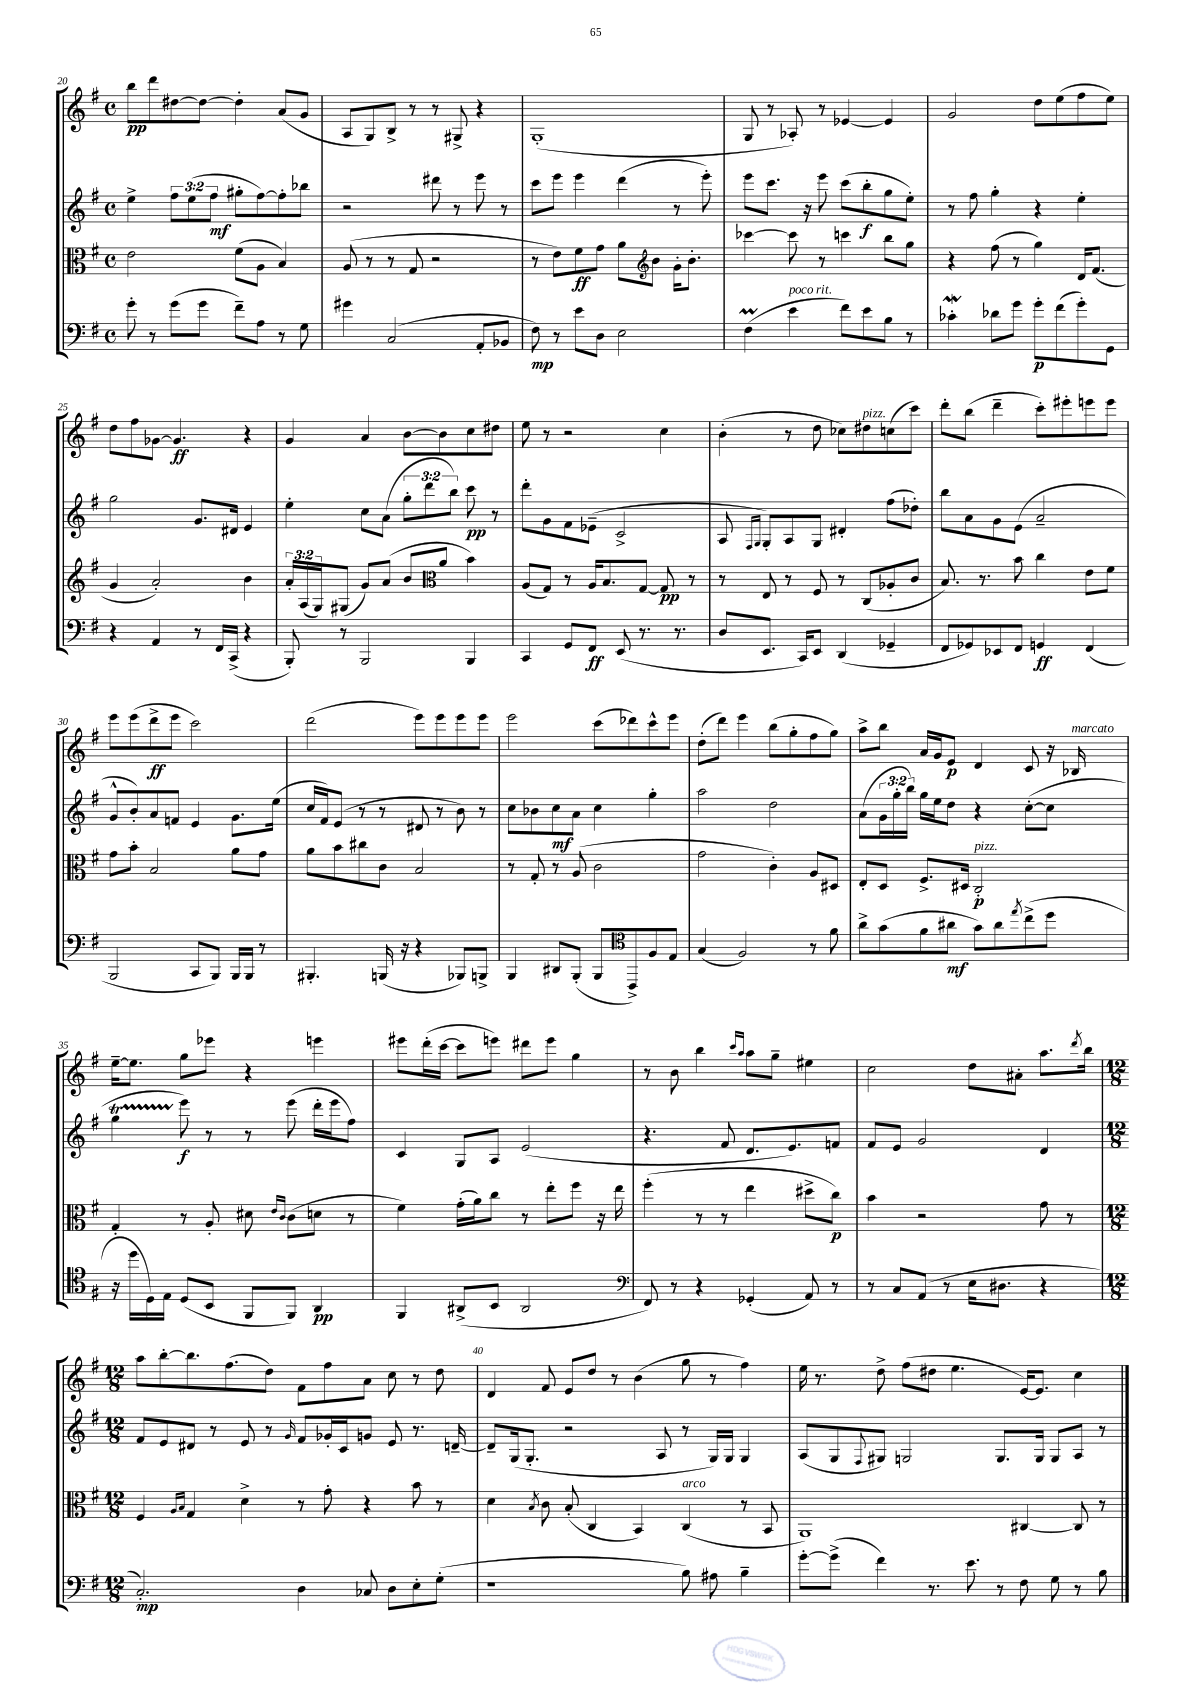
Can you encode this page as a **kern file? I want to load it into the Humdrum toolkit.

**kern	**kern	**kern	**kern
*staff4	*staff3	*staff2	*staff1
*clefF4	*clefC3	*clefG2	*clefG2
*k[f#]	*k[f#]	*k[f#]	*k[f#]
*M4/4	*M4/4	*M4/4	*M4/4
*met(c)	*met(c)	*met(c)	*met(c)
8g'\	2e\	4ee^\	8bb\L
8r	.	.	8ddd\
(8g\L	.	12ff#\L	[8dd#\
.	.	(12ee\	.
8g\J	.	.	8dd#\_J
.	.	12ff#\J	.
8f#~\L)	(8f#\L	8gg#'\L	4dd#'\]
8A\J	8A\J	[8ff#\)	.
8r	4B/)	8ff#'\]	(8a/L
8G\	.	8bb-\J	8g/J
=	=	=	=
4g#\	(8A/	2r	8A/L
.	8r	.	8G/)
(2C/	8r	.	8B^/J
.	8G/	.	8r
.	2r	8ddd#\	8r
.	.	8r	8G#^/
8AA'/L	.	8eee\	4r
8BB-/J	.	8r	.
=	=	=	=
8F#\)	8r	8ccc\L	(1G'
8r	8e\L)	8eee\J	.
8e\L	8f#\	4eee\	.
8D\J	8g\J	.	.
2E\	8a\L	(4ddd\	.
.	8b\J	.	.
.	16g'\LK	8r	.
.	8.b'\J	.	.
.	.	8eee'\)	.
=	=	=	=
*	*clefG2	*	*
(4F#\	[4ccc-\	8eee\L	8G/
.	.	8.ccc\J	8r
4e\	8ccc-\]	.	8A-'/)
.	.	16r	.
.	8r	8eee\	8r
8f#\L)	4ccc\	(8ccc\L	[4e-/
8e\	.	8bb'\	.
8B\J	8bb\L	8gg\	4e-/]
8r	8gg\J	8ee'\J)	.
=	=	=	=
4c-'\	4r	8r	2g/
.	.	8ff#\	.
8d-\L	(8ff#\	4gg'\	.
8g\J	8r	.	.
8g'\L	4gg\)	4r	8dd\L
(8f#\	.	.	(8ee\
8g'\)	16d/LK	4ee'\	8ff#\
.	(8.f#/J	.	.
8GG\J	.	.	8ee\J)
=	=	=	=
4r	4g/	2gg\	8dd\L
.	.	.	8ff#\
4AA/	2a'/)	.	[8g-\J
.	.	.	4.g-/]
8r	.	8.g/L	.
16FF#/LL	.	.	.
(16CC^/JJ	.	16d#/Jk	.
4r	4b\	4e/	4r
=	=	=	=
8BBB'/)	24a'/LL	4ee'\	4g/
.	(24A/	.	.
.	24G/J)	.	.
8r	(8G#/J	.	.
2BBB/	8g/L)	8cc\L	4a/
.	(8a/J	(8a\J	.
.	8b/L	12gg'\L	[8b\L
.	.	12ddd\	.
.	8a/J	.	8b\]
.	.	12bb\J)	.
4BBB/	4b\)	8ccc\	8cc\
.	.	8r	8dd#\J
=	=	=	=
*	*clefC3	*	*
4CC/	(8A/L	8ddd'\L	8ee\
.	8G/J)	8g\	8r
8GG/L	8r	8f#\	2r
8FF#/J	16A/LK	(8e-~\J	.
.	8.B/	.	.
(8EE/	.	2c^/	.
8.r	[8G/J	.	.
.	8G/]	.	4cc\
8.r	.	.	.
.	8r	.	.
=	=	=	=
8D/L	8r	8A/	(4b'\
.	.	16qqF#/LL	.
.	.	16qqG/JJ	.
8.EE/J	8E/	8G'/L)	.
.	8r	8A/	8r
16CC/LK)	.	.	.
8EE/J	8F#/	8G/J	8dd\
(4DD/	8r	4d#'/	8cc-\L)
.	(8C/L	.	8dd#\
4GG-~/	8A-'/	(8ff#\L	(8cc\
.	8c/J	8dd-'\J)	8ccc\J)
=	=	=	=
8FF#/L	8.B/)	8bb\L	8ddd'\L
8GG-/)	.	8a\	(8bb\J
.	8.r	.	.
8EE-/	.	8g\	4ddd~\
8FF#/J	8b\	(8e\J	.
4GG/	4cc\	2a~/	8ccc'\L)
.	.	.	8eee#'\
(4FF#/	8e\L	.	8eee\
.	8f#\J	.	8eee\J
=	=	=	=
2BBB/	8g\L	8g^^/L	8eee\L
.	8b'\J	8b'/)	(8eee\
.	2B/	8a/	8ddd^\
.	.	8f/J	8eee\J
8CC/L	.	4e/	2ccc\)
8BBB/J)	.	.	.
16BBB/LL	8a\L	8.g\L	.
16BBB/JJ	.	.	.
8r	8g\J	.	.
.	.	(16ee\Jk	.
=	=	=	=
4.BBB#'/	8a\L	16cc/LL	(2ddd\
.	.	16f#/J)	.
.	8b\	(8e/J	.
.	8cc#\	8r	.
(16BBB/	8c\J	8r	.
16r	.	.	.
4r	2B/	8d#/	8eee\L)
.	.	8r	8eee\
8BBB-/L)	.	8b\)	8eee\
8BBB^/J	.	8r	8eee\J
=	=	=	=
4BBB/	8r	8cc\L	2eee\
.	8G'/	8b-\	.
8DD#/L	8r	8cc\	.
(8BBB'/J	(8A/	8a\J	.
8BBB/L	2c\	4cc\	(8ccc\L
8CC^/)	.	.	8ddd-\)
8F#/	.	4gg'\	8ccc^^\
8E/J	.	.	8eee\J
=	=	=	=
*clefC4	*	*	*
(4G/	2g\	2aa\	(8dd'\L
.	.	.	8ddd\J)
2F#/)	.	.	4eee\
.	4c'\)	2dd\	(8bb\L
.	.	.	8gg'\
8r	8A/L	.	8ff#\
8f#\	8D#/J	.	8gg\J)
=	=	=	=
8a^\L	8E'/L	(8a\L	8aa^\L
(8g\	8D/J	24g\L	8bb\J
.	.	24gg'\	.
.	.	24bb\JJ)	.
8f#\	8.F#^/L	16gg\LL	16a/LL
.	.	16ee\J	16g/J
8a#\J	.	8dd\J	8e/J
.	16D#/Jk	.	.
8g\L)	2C'/	4r	4d/
8a#\	.	.	.
8qee/	.	.	.
(8cc^\	.	([8cc'\L	8c/
8dd\J	.	8cc\]J	16r
.	.	.	16B-/
=	=	=	=
16r	4G'/	4gg\	[16ee~\LK
16dd\LL	.	.	8.ee\]J
16D\)	.	.	.
16E\JJ	.	.	.
(8D/L	8r	8eee\)	8gg\L
8BB/J	8A'/	8r	8eee-\J
8FF#/L	8d#\	8r	4r
.	16qqe/LL	.	.
.	16qqc/JJ	.	.
8FF#/J)	(8c\L	(8eee\	.
4AA/	8d\J	16ddd'\LL	4eee\
.	.	16eee\J	.
.	8r	8ff#\J)	.
=	=	=	=
4FF#/	4f#\)	4c/	8eee#\L
.	.	.	(16ddd'\L
.	.	.	[16ccc\JJ
(8AA#^/L	(16g'\LL	8G/L	8ccc\]L
.	16a\J)	.	.
8BB/J	8cc\J	8A/J	8eee\J)
2AA#/	8r	(2e/	8ddd#\L
.	8ee'\L	.	8eee\J
.	8ff#\J	.	4gg\
.	16r	.	.
.	16ee\	.	.
=	=	=	=
*clefF4	*	*	*
8FF#/)	(4ff#'\	4.r	8r
8r	.	.	8b\
4r	8r	.	4bb\
.	8r	8f#/	.
.	.	.	16qqccc/LL
.	.	.	16qqaa/JJ
(4GG-'/	4ee\	8.d/L	8aa\L
.	.	.	8gg~\J
.	.	8.e/)	.
8AA/)	8dd#^\L	.	4ee#\
8r	8cc\J)	8f/J	.
=	=	=	=
8r	4b\	8f#/L	2cc\
8C/L	.	8e/J	.
(8AA/J	2r	2g/	.
8r	.	.	.
16E\LK	.	.	8dd\L
8.D#\J	.	.	.
.	.	.	8a#'\J
4r	8g\	4d/	8.aa\L
.	8r	.	.
.	.	.	8qddd/
.	.	.	16bb\Jk
=	=	=	=
*M12/8	*M12/8	*M12/8	*M12/8
2.C'/)	4F#/	8f#/L	8aa\L
.	.	8e/	[8bb'\
.	16qqA/LL	.	.
.	16qqB/JJ	.	.
.	4G/	8d#/J	8.bb\]
.	.	8r	.
.	.	.	(8.ff#\
.	4d^\	8e/	.
.	.	8r	8dd\J)
.	.	16qqg/	.
4D\	8r	8f#/L	8f#\L
.	8g'\	16g-'/L	8ff#\
.	.	16c/J	.
8C-/	4r	8g/J	8a\J
8D\L	.	8e/	8cc\
8E'\	8b\	8.r	8r
(8G'\J	8r	.	8dd\
.	.	[16d~/	.
=	=	=	=
1r	4d\	8d~/]L	4d/
.	.	(16G/k	.
.	.	8.G'/J	.
.	8qB/	.	.
.	8c\	.	8f#/
.	(8B'/	2r	8e/L
.	4C/	.	8dd/J
.	.	.	8r
.	4BB/)	.	(4b\
.	.	8A/	.
8B\)	(4C/	8r	8gg\
8A#\	.	16G/LL)	8r
.	.	16G/JJ	.
4B~\	8r	4G/	4ff#\)
.	8BB/	.	.
=	=	=	=
[8g'\L	1AA)	(8A/L	16ee\
.	.	.	8.r
(8g^\]J	.	8G/	.
.	.	8qqF#/	.
4f#\)	.	8G#/J)	8dd^\
.	.	2G/	(8ff#\L
8.r	.	.	8dd#\J
.	.	.	4.ee\
8.e\	.	.	.
8r	.	8.G/L	.
8F#\	[4C#/	.	[16e/LK)
.	.	16G/Jk	8.e/]J
8G\	.	8G/L	.
8r	8C#/]	8A/J	4cc\
8B\	8r	8r	.
==	==	==	==
*-	*-	*-	*-
